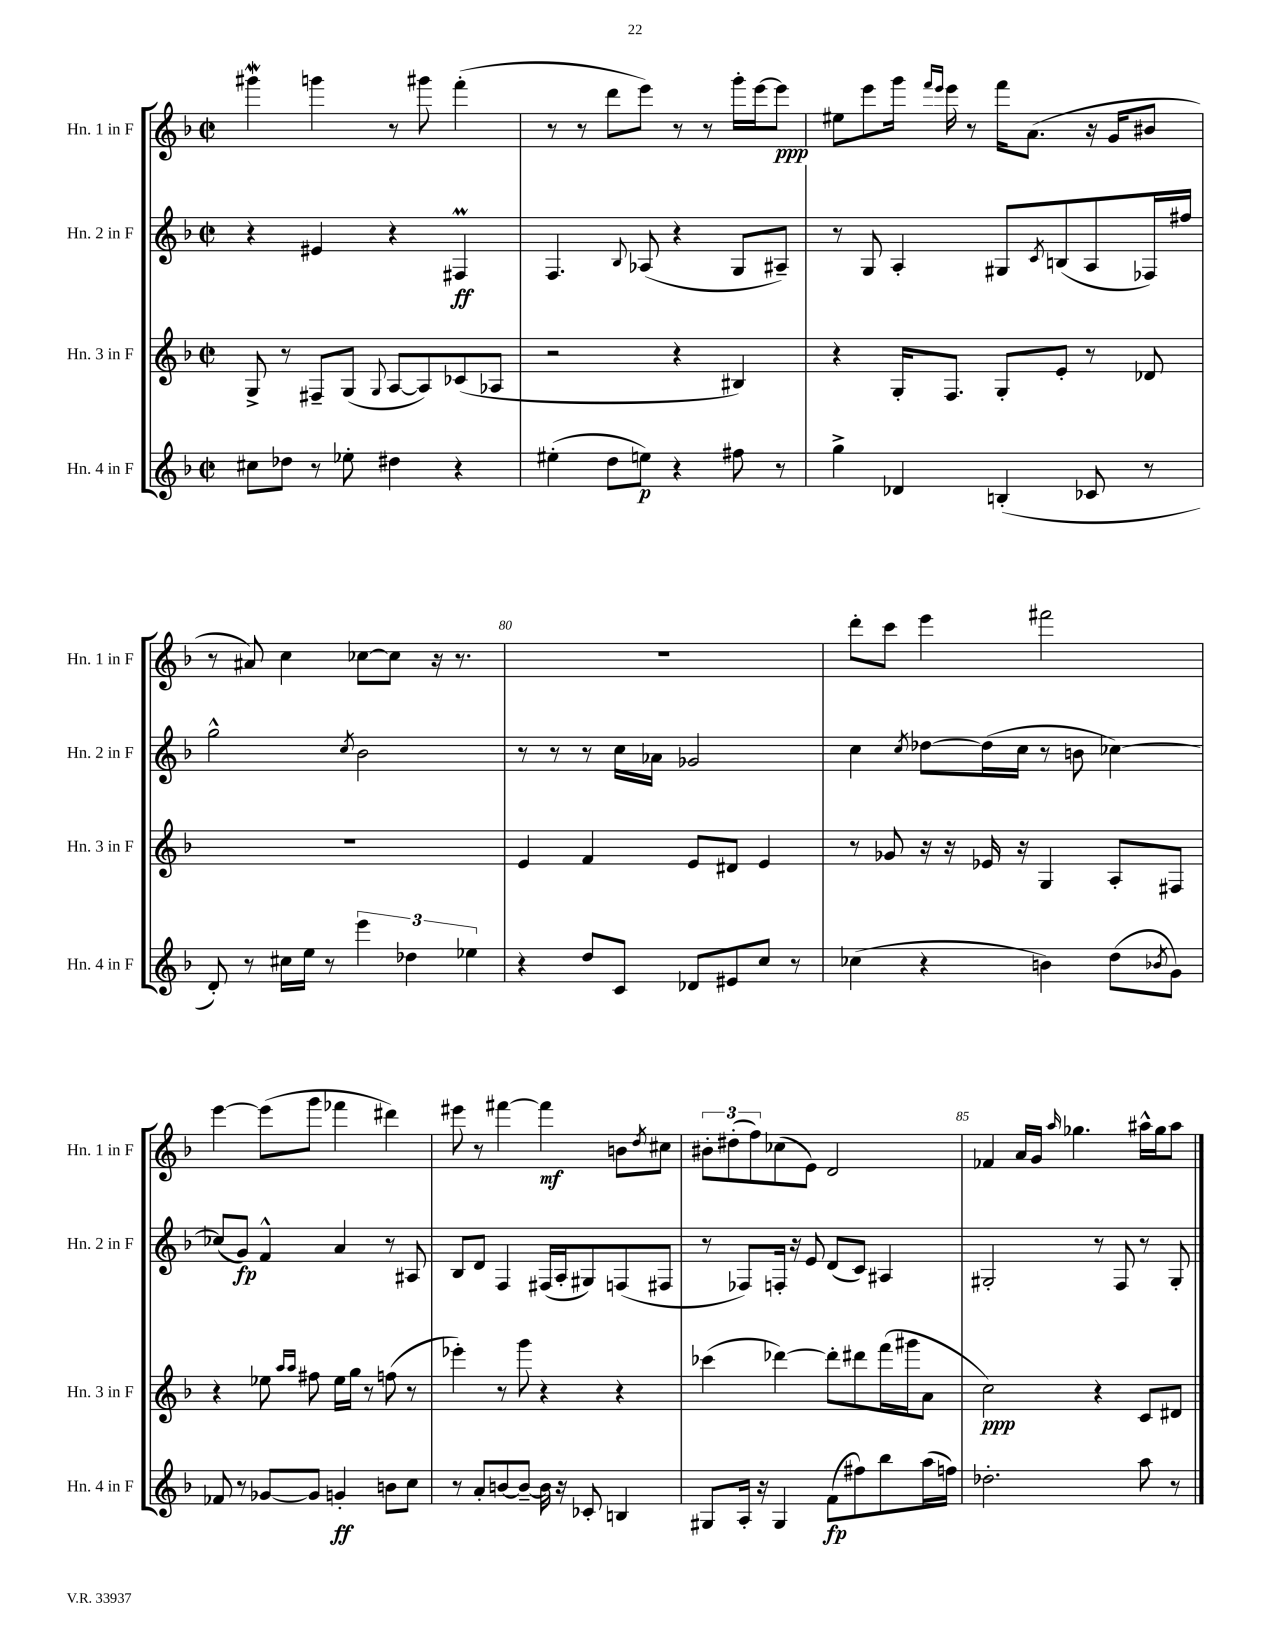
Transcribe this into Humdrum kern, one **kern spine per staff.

**kern	**dynam	**kern	**dynam	**kern	**dynam	**kern	**dynam
*part4	*part4	*part3	*part3	*part2	*part2	*part1	*part1
*staff4	*staff4	*staff3	*staff3	*staff2	*staff2	*staff1	*staff1
*I"Hn. 4 in F	*	*I"Hn. 3 in F	*	*I"Hn. 2 in F	*	*I"Hn. 1 in F	*
*I'Hn. 4 in F	*	*I'Hn. 3 in F	*	*I'Hn. 2 in F	*	*I'Hn. 1 in F	*
*clefG2	*	*clefG2	*	*clefG2	*	*clefG2	*
*k[b-]	*	*k[b-]	*	*k[b-]	*	*k[b-]	*
*M2/2	*	*M2/2	*	*M2/2	*	*M2/2	*
*met(c|)	*	*met(c|)	*	*met(c|)	*	*met(c|)	*
=76	=76	=76	=76	=76	=76	=76	=76
8cc#X\L	.	8G^/	.	4r	.	4ggg#XW\	.
8dd-X\J	.	8r	.	.	.	.	.
8r	.	8F#X~/L	.	4e#X/	.	4gggn\	.
8ee-X'\	.	(8G/J	.	.	.	.	.
.	.	8qqG/	.	.	.	.	.
4dd#X\	.	[8A/L	.	4r	.	8r	.
.	.	8A/])	.	.	.	8ggg#X\	.
4r	.	(8c-X/	.	4F#Xm/	ff	(4fff'\	.
.	.	8A-X/J	.	.	.	.	.
=77	=77	=77	=77	=77	=77	=77	=77
(4ee#X'\	.	2r	.	4.F/	.	8r	.
.	.	.	.	.	.	8r	.
8dd\L	.	.	.	.	.	8ddd\L	.
.	.	.	.	8qqB-/	.	.	.
8een\J)	p	.	.	(8A-X/	.	8eee\J)	.
4r	.	4r	.	4r	.	8r	.
.	.	.	.	.	.	8r	.
8ff#X\	.	4B#X/)	.	8G/L	.	16ggg'\LL	.
.	.	.	.	.	.	[16eee\J	.
8r	.	.	.	8A#X~/J)	.	8eee\J]	ppp
=78	=78	=78	=78	=78	=78	=78	=78
4gg^\	.	4r	.	8r	.	8ee#X\L	.
.	.	.	.	8G/	.	8eee\	.
4d-X/	.	16G'/KL	.	4A'/	.	16ggg\Jk	.
.	.	.	.	.	.	16qqfff/LL	.
.	.	.	.	.	.	16qqeee/JJ	.
.	.	8.F/J	.	.	.	16eee\	.
.	.	.	.	.	.	8r	.
(4Bn'/	.	8G'/L	.	8G#X/L	.	16fff\KL	.
.	.	.	.	.	.	(8.a\J	.
.	.	.	.	8qc/	.	.	.
.	.	8e'/J	.	(8Bn/	.	.	.
8c-X/	.	8r	.	8A/	.	16r	.
.	.	.	.	.	.	16g/KL	.
8r	.	8d-X/	.	16F-X/L)	.	8b#X/J	.
.	.	.	.	16ff#X/JJ	.	.	.
!!LO:LB:g=z
=79	=79	=79	=79	=79	=79	=79	=79
8d'/)	.	1r	.	2gg^^\	.	8r	.
8r	.	.	.	.	.	8a#X/)	.
16cc#X\LL	.	.	.	.	.	4cc\	.
16ee\JJ	.	.	.	.	.	.	.
8r	.	.	.	.	.	.	.
.	.	.	.	8qcc/	.	.	.
6eee\	.	.	.	2b-\	.	[8cc-X\L	.
.	.	.	.	.	.	8cc-\J]	.
6dd-X\	.	.	.	.	.	.	.
.	.	.	.	.	.	16r	.
.	.	.	.	.	.	8.r	.
6ee-X\	.	.	.	.	.	.	.
=80	=80	=80	=80	=80	=80	=80	=80
4r	.	4e/	.	8r	.	1r	.
.	.	.	.	8r	.	.	.
8dd/L	.	4f/	.	8r	.	.	.
8c/J	.	.	.	16cc\LL	.	.	.
.	.	.	.	16a-X\JJ	.	.	.
8d-X/L	.	8e/L	.	2g-X/	.	.	.
8e#X/	.	8d#X/J	.	.	.	.	.
8cc/J	.	4e/	.	.	.	.	.
8r	.	.	.	.	.	.	.
=81	=81	=81	=81	=81	=81	=81	=81
(4cc-X\	.	8r	.	4cc\	.	8ddd'\L	.
.	.	8g-X/	.	.	.	8ccc\J	.
.	.	.	.	8qcc/	.	.	.
4r	.	16r	.	[8dd-X\L	.	4eee\	.
.	.	16r	.	.	.	.	.
.	.	16e-X/	.	(16dd-\L]	.	.	.
.	.	16r	.	16cc\JJ	.	.	.
4bn\)	.	4G/	.	8r	.	2fff#X\	.
.	.	.	.	8bn\	.	.	.
(8dd\L	.	8A'/L	.	[4cc-X\)	.	.	.
8qb-X/	.	.	.	.	.	.	.
8g\J)	.	8F#X/J	.	.	.	.	.
!!LO:LB:g=z
=82	=82	=82	=82	=82	=82	=82	=82
8f-X/	.	4r	.	(8cc-X/L]	.	[4eee\	.
8r	.	.	.	8g/J)	fp	.	.
[8g-X/L	.	8ee-X\	.	4f^^/	.	(8eee\L]	.
.	.	16qqaa/LL	.	.	.	.	.
.	.	16qqaa/JJ	.	.	.	.	.
8g-/J]	.	8ff#X\	.	.	.	8ggg\J	.
4gn'/	ff	16ee-\LL	.	4a/	.	4fff-X\	.
.	.	16gg\JJ	.	.	.	.	.
.	.	8r	.	.	.	.	.
8bn\L	.	(8ffn\	.	8r	.	4ddd#X\)	.
8cc\J	.	8r	.	8A#X/	.	.	.
=83	=83	=83	=83	=83	=83	=83	=83
8r	.	4eee-X'\)	.	8B-/L	.	8eee#X\	.
8a'/L	.	.	.	8d/J	.	8r	.
[8bn/	.	8r	.	4F/	.	[4fff#X\	.
8b~/J_	.	8ggg\	.	.	.	.	.
16b\]	.	4r	.	(16F#X/LL	.	4fff#\]	mf
16r	.	.	.	16A'/J	.	.	.
8c-X'/	.	.	.	8G#X/)	.	.	.
4Bn/	.	4r	.	(8Fn/	.	8bn\L	.
.	.	.	.	.	.	8qdd/	.
.	.	.	.	8F#X/J	.	8cc#X\J	.
=84	=84	=84	=84	=84	=84	=84	=84
8G#X/L	.	(4ccc-X\	.	8r	.	12b#X'\L	.
.	.	.	.	.	.	(12dd#X'\	.
16A'/Jk	.	.	.	8F-X/L)	.	.	.
.	.	.	.	.	.	12ff\)	.
16r	.	.	.	.	.	.	.
4G#/	.	[4ddd-X\)	.	16Fn'/Jk	.	(8cc-X\	.
.	.	.	.	16r	.	.	.
.	.	.	.	8e/	.	8e\J)	.
(8f\L	fp	8ddd-'\L]	.	(8d/L	.	2d/	.
8ff#X\)	.	8ddd#X\	.	8c/J)	.	.	.
8bb-\	.	(16fff\L	.	4A#X/	.	.	.
.	.	16ggg#X\J	.	.	.	.	.
(16aa\L	.	8a\J	.	.	.	.	.
16ffn\JJ)	.	.	.	.	.	.	.
=85	=85	=85	=85	=85	=85	=85	=85
2.dd-X'\	.	2cc\)	ppp	2G#X'/	.	4f-X/	.
.	.	.	.	.	.	16a/LL	.
.	.	.	.	.	.	16g/JJ	.
.	.	.	.	.	.	16qqaa/	.
.	.	.	.	.	.	4.gg-X\	.
.	.	4r	.	8r	.	.	.
.	.	.	.	8F/	.	.	.
8aa\	.	8c/L	.	8r	.	16aa#X^^\LL	.
.	.	.	.	.	.	16gg-\J	.
8r	.	8d#X/J	.	8G#'/	.	8aa#\J	.
==	==	==	==	==	==	==	==
*-	*-	*-	*-	*-	*-	*-	*-
